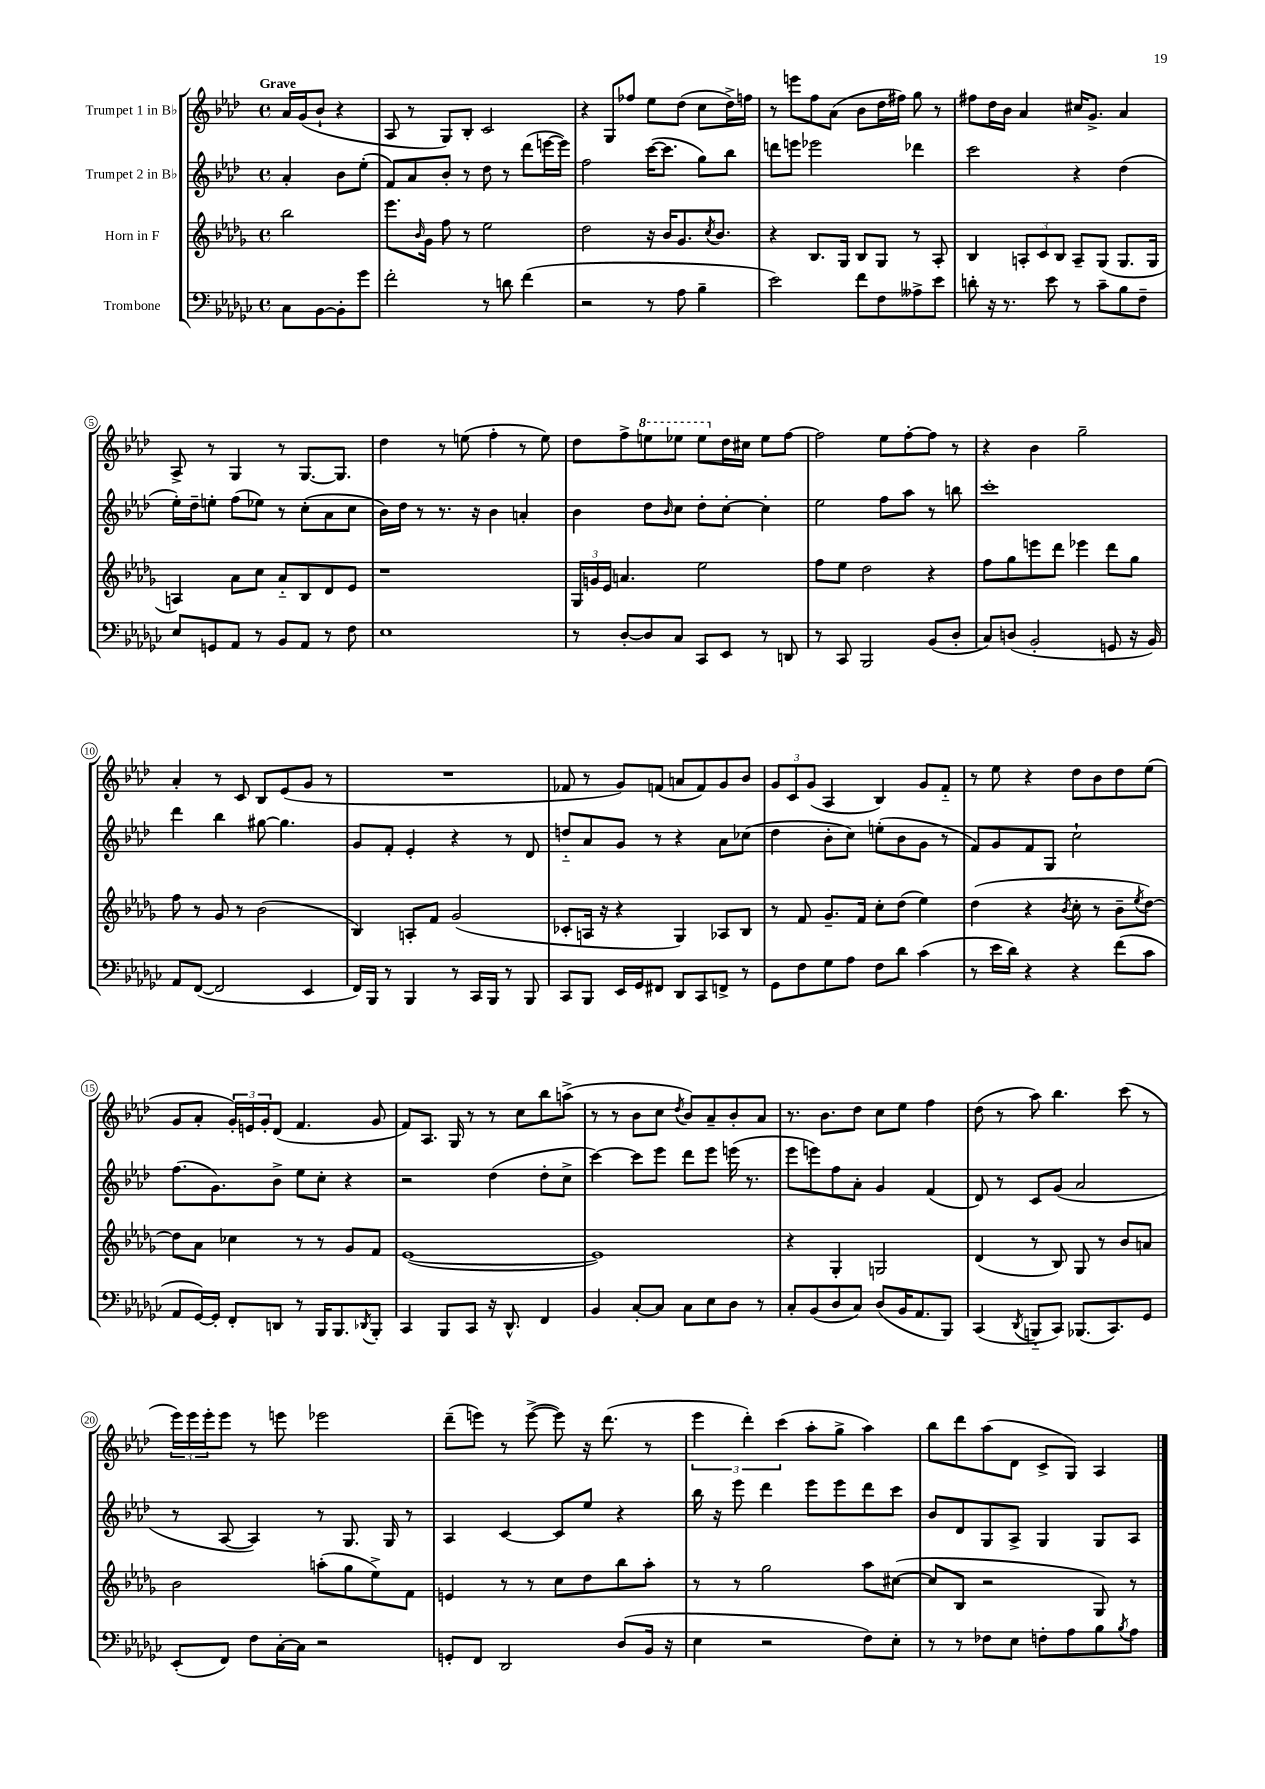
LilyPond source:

<<
\new StaffGroup <<
\new Staff = "s0" \with { instrumentName = "Trumpet 1 in Bb" } {
    \clef treble \key aes \major \defaultTimeSignature \time 4/4 \partial 2 \tempo "Grave"
    aes'16 g'16( bes'8-! r4 |
    aes8 r8 g8) bes8-. c'2 |
    r4 g8 fes''8 ees''8 des''8( c''8 des''16->) f''16 |
    r8 e'''8 f''8 aes'8( bes'8 des''16 fis''16) g''8 r8 |
    fis''8 des''16 bes'16 aes'4 cis''16 g'8.-> aes'4 |
    aes8-> r8 g4 r8 g8.~ g8. |
    des''4 r8 e''8( f''4-. r8 e''8) |
    des''8 f''8-> \ottava #1 e'''8 ees'''8 ees'''8 \ottava #0 des''16 cis''16 ees''8 f''8~ |
    f''2 ees''8 f''8~-. f''8 r8 |
    r4 bes'4 g''2-- |
    aes'4-. r8 c'8 bes8 ees'8( g'8 r8 |
    R1 |
    fes'8 r8 g'8) f'8( a'8 f'8) g'8 bes'8 |
    \tuplet 3/2 { g'8 c'8 g'8( } aes4 bes4) g'8 f'8-_ |
    r8 ees''8 r4 des''8 bes'8 des''8 ees''8( |
    g'8 aes'8-. \tuplet 3/2 { g'16-.) e'16 g'16-. } des'8( f'4. g'8 |
    f'8) aes8. g16 r8 r8 c''8 bes''8 a''8->( |
    r8 r8 bes'8 c''8 \acciaccatura { des''8 } bes'8) aes'8-- bes'8-. aes'8 |
    r8. bes'8. des''8 c''8 ees''8 f''4 |
    des''8( r8 aes''8) bes''4. c'''8( r8 |
    \tuplet 3/2 { ees'''16) ees'''16 ees'''16-. } ees'''8 r8 e'''8 ees'''2 |
    des'''8--( e'''8) r8 e'''8~->( e'''8) r16 des'''8.( r8 |
    \tuplet 3/2 { ees'''4 des'''4-.) c'''4( } aes''8-. g''8-> aes''4) |
    bes''8 des'''8 aes''8( des'8 c'8-> g8) aes4 \bar "|." |
}
\new Staff = "s1" \with { instrumentName = "Trumpet 2 in Bb" } {
    \clef treble \key aes \major \defaultTimeSignature \time 4/4 \partial 2
    aes'4-. bes'8 ees''8-.( |
    f'8) aes'8 bes'8-. r8 des''8 r8 des'''8( e'''16~ e'''16) |
    f''2 c'''16~( c'''8. g''8) bes''8 |
    d'''8 e'''8 ees'''2 des'''4 |
    c'''2 r4 des''4( |
    ees''16-.) des''16-- e''8-. f''8( ees''8) r8 c''8-.( aes'8 c''8 |
    bes'16) des''16 r8 r8. r16 bes'4 a'4-. |
    bes'4 des''8 \grace { bes'16 } c''8 des''8-. c''8~-. c''4-. |
    ees''2 f''8 aes''8 r8 b''8 |
    c'''1-. |
    des'''4 bes''4 gis''8~ gis''4. |
    g'8 f'8-. ees'4-. r4 r8 des'8 |
    d''8-_ aes'8 g'8 r8 r4 aes'8 ces''8( |
    des''4 bes'8-. c''8) e''8-.( bes'8 g'8 r8 |
    f'8) g'8 f'8 g8 c''2-! |
    f''8.( g'8.) bes'8-> ees''8 c''8-. r4 |
    r2 des''4( des''8-. c''8-> |
    c'''4~) c'''8 ees'''8 des'''8 ees'''8 e'''16( r8. |
    ees'''8 e'''8) f''8 aes'8-. g'4 f'4( |
    des'8) r8 c'8 g'8( aes'2 |
    r8 aes8~ aes4) r8 g8. g16 r8 |
    aes4 c'4~ c'8 ees''8 r4 |
    bes''16 r16 ees'''8 des'''4 ees'''8 ees'''8 des'''8 c'''8 |
    bes'8 des'8 g8 aes8-> g4 g8 aes8 \bar "|." |
}
\new Staff = "s2" \with { instrumentName = "Horn in F" } {
    \clef treble \key des \major \defaultTimeSignature \time 4/4 \partial 2
    bes''2 |
    ees'''8. \grace { bes'16 } ges'16 f''8 r8 ees''2 |
    des''2 r16 bes'16 ges'8. \acciaccatura { c''8 } bes'8. |
    r4 bes8. ges16 bes8 ges8 r8 aes8-. |
    bes4 \tuplet 3/2 { a8-. c'8 bes8 } a8-- ges8( ges8. ges16 |
    a4) aes'8 c''8 aes'8-_ bes8 des'8 ees'8 |
    r1 |
    \tuplet 3/2 { ges16 g'16 ees'16 } a'4. ees''2 |
    f''8 ees''8 des''2 r4 |
    f''8 ges''8 e'''8 des'''8 ees'''4 des'''8 ges''8 |
    f''8 r8 ges'8 r8 bes'2( |
    bes4) a8-. f'8 ges'2( |
    ces'8-. a16 r16 r4 ges4) aes8 bes8 |
    r8 f'8 ges'8.-- f'16 c''8-. des''8( ees''4) |
    des''4( r4 \acciaccatura { bes'8 } c''8-. r8 bes'8-- \acciaccatura { ees''8 } des''8~) |
    des''8 aes'8 ces''4 r8 r8 ges'8 f'8 |
    ees'1~( |
    ees'1) |
    r4 ges4-. g2 |
    des'4( r8 bes8) ges8 r8 bes'8 a'8 |
    bes'2 a''8-.( ges''8 ees''8->) f'8 |
    e'4 r8 r8 c''8 des''8 bes''8 aes''8-. |
    r8 r8 ges''2 aes''8 cis''8~( |
    cis''8 bes8 r2 ges8) r8 \bar "|." |
}
\new Staff = "s3" \with { instrumentName = "Trombone" } {
    \clef bass \key ges \major \defaultTimeSignature \time 4/4 \partial 2
    ces8 bes,8~ bes,8-. ges'8 |
    f'2-. r8 d'8 f'4( |
    r2 r8 aes8 bes4-- |
    ees'2) f'8 f8 aeses8-> ees'8 |
    d'8-. r16 r8. ees'8 r8 ces'8-- bes8 f8-- |
    ees8 g,8 aes,8 r8 bes,8 aes,8 r8 f8 |
    ees1 |
    r8 des8~-. des8 ces8 ces,8 ees,8 r8 d,8 |
    r8 ces,8 bes,,2 bes,8( des8-. |
    ces8) d8( bes,2-. g,8 r16 bes,16) |
    aes,8 f,8~( f,2 ees,4 |
    f,16) bes,,16 r8 bes,,4 r8 ces,16 bes,,16 r8 bes,,8 |
    ces,8 bes,,8 ees,16 ges,16 fis,8 des,8 ces,8 f,8-> r8 |
    ges,8 f8 ges8 aes8 f8 des'8 ces'4( |
    r8 ees'16 des'16) r4 r4 f'8( ces'8 |
    aes,8 ges,16~) ges,16-. f,8-. d,8 r8 bes,,16 bes,,8. \acciaccatura { des,8 } bes,,8-. |
    ces,4 bes,,8 ces,8 r16 des,8.-^ f,4 |
    bes,4 ces8~-. ces8 ces8 ees8 des8 r8 |
    ces8-. bes,8( des8 ces8) des8( bes,16 aes,8. bes,,8) |
    ces,4( \acciaccatura { des,8 } b,,8-_ ces,8) bes,,8.( ces,8.) ges,8 |
    ees,8-.( f,8) f8 ces16~-. ces16 r2 |
    g,8-. f,8 des,2 des8( bes,16 r16 |
    ees4 r2 f8) ees8-. |
    r8 r8 fes8 ees8 f8-. aes8 bes8 \acciaccatura { bes8 } aes8 \bar "|." |
}
>>
>>
\layout { \context { \Score \override BarNumber.stencil = #(make-stencil-circler 0.1 0.3 ly:text-interface::print) } }
